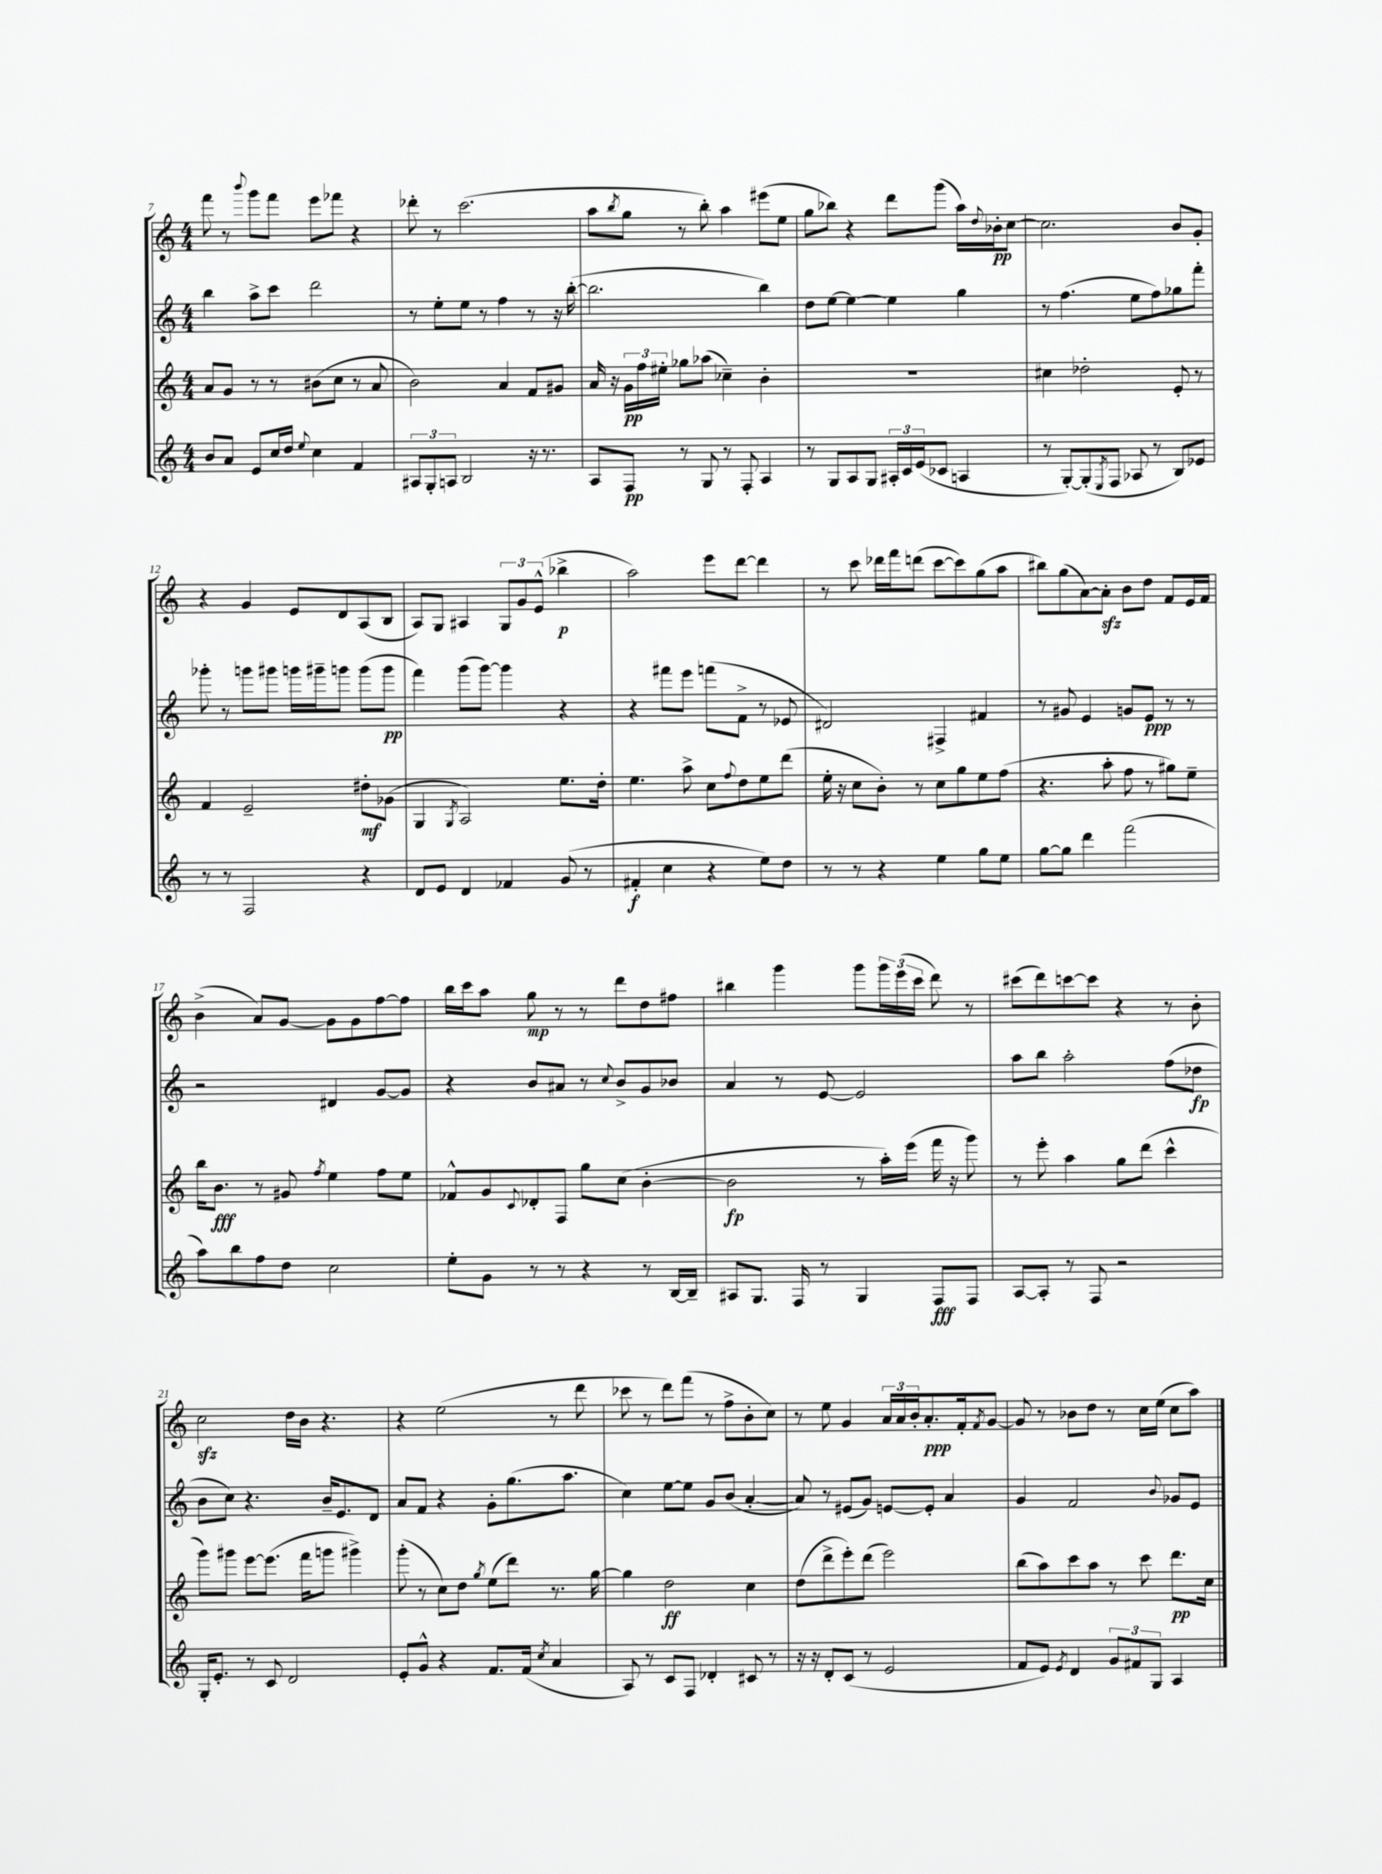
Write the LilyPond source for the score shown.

<<
\new StaffGroup <<
\new Staff = "s0" {
    \clef treble \key c \major \numericTimeSignature \time 4/4
    f'''8 r8 \appoggiatura { b'''8 } g'''8 f'''8 e'''8 fes'''8 r4 |
    des'''8-. r8 c'''2.( |
    a''8 \acciaccatura { b''8 } g''8 r8 b''8-.) a''4 eis'''8( e''8 |
    g''8 bes''8) r4 d'''8 g'''8( a''16) \appoggiatura { d''8 } bes'16-.\pp c''8~ |
    c''2. b'8 g'8-. |
    r4 g'4 e'8 d'8 a8( b8 |
    a8) g8 ais4 \tuplet 3/2 { g8 g'8 e'8-^( } bes''4->\p |
    a''2) e'''8 d'''8~ d'''4 |
    r8 c'''8 des'''16 f'''16 d'''8( c'''8~ c'''8) g''8( a''8 |
    bis''8) g''8( a'8~) a'8-.\sfz b'8 d''8 f'8 e'16 f'16 |
    b'4->( a'8) g'8~ g'8 g'8 f''8~ f''8 |
    b''16 c'''16 a''8 g''8\mp r8 r8 d'''8 d''8 fis''8 |
    bis''4 g'''4 g'''8 \tuplet 3/2 { g'''16 e'''16( c'''16 } d'''8) r8 |
    cis'''8( d'''8) c'''8~ c'''8 r4 r8 b'8-. |
    c''2\sfz d''16 b'16 r4. |
    r4 e''2( r8 d'''8 |
    ces'''8 r8 d'''8) f'''8( r8 f''8-> b'8-. c''8) |
    r8 e''8 g'4 \tuplet 3/2 { a'16 a'16 b'16-. } a'8.-.\ppp f'16-. \acciaccatura { f'8 } g'8~ |
    g'8 r8 bes'8 d''8 r8 c''16 e''16( c''8 a''8) \bar "|." |
}
\new Staff = "s1" {
    \clef treble \key c \major \numericTimeSignature \time 4/4
    b''4 a''8-> c'''8 d'''2 |
    r8 e''8-. e''8 r8 f''4 r8 r16 b''16~-.( |
    b''2. b''4) |
    d''8 e''8~ e''4~ e''4 g''4 |
    r8 f''4.( e''8 f''8) ges''8 f'''8-. |
    ges'''8-. r8 g'''8 gis'''8 g'''16 gis'''16-- g'''8 g'''8( g'''8\pp |
    f'''4) g'''8( g'''8~) g'''4 r4 |
    r4 fis'''8 e'''8 f'''8( f'8-> r8 ees'8 |
    dis'2) fis4-> fis'4 |
    r8 gis'8 e'4 g'8 e'8\ppp r8 r8 |
    r2 dis'4 g'8~ g'8 |
    r4 b'8 ais'8 r8 \appoggiatura { c''8 } b'8-> g'8 bes'8 |
    a'4 r8 e'8~ e'2 |
    a''8 b''8 a''2-. f''8( des''8\fp |
    b'8 c''8) r4. b'16-- e'8. d'8 |
    a'8 f'8 r4 g'8-. g''8.( a''8. |
    c''4) e''8~ e''8 g'8 b'8( a'4~-. |
    a'8) r8 eis'8( g'8) e'8~ e'8-. a'4 |
    g'4 f'2 \appoggiatura { b'8 } ges'8 e'8 \bar "|." |
}
\new Staff = "s2" {
    \clef treble \key c \major \numericTimeSignature \time 4/4
    a'8 g'8 r8 r8 bis'8( c''8 r8 a'8 |
    b'2) a'4 f'8 gis'8 |
    a'16 r16 \tuplet 3/2 { g'16\pp f''16 eis''16-. } ges''8 aes''8( ces''4--) b'4-. |
    R1 |
    cis''4 des''2-. e'8-. r8 |
    f'4 e'2-- dis''8-.\mf ges'8( |
    g4 \acciaccatura { g8 } a2) e''8. d''16-. |
    e''4. a''8-> c''8 \appoggiatura { f''8 } d''8 e''8 d'''8( |
    e''16-. r16 c''8 b'8-.) r8 c''8 g''8 e''8 f''8( |
    r4. a''8-. f''8 r8 gis''8) e''8-- |
    b''16 b'8.\fff r8 gis'8 \acciaccatura { f''8 } e''4 f''8 e''8 |
    fes'8-^ g'8 \appoggiatura { c'8 } des'8-. f8 g''8 c''8( b'4~-. |
    b'2\fp r8 a''16-.) e'''16( f'''16 r16 g'''8) |
    r8 e'''8-. a''4 g''8 d'''8( c'''4-^ |
    g'''8) gis'''8 e'''8~ e'''8.( f'''16 g'''8 gis'''4->) |
    g'''8-.( r8 c''8) d''8 \acciaccatura { g''8 } e''8( d'''8) r8. g''16~ |
    g''4 d''2\ff c''4 |
    d''8( d'''8-> e'''8-.) d'''8( e'''2) |
    b''8( a''8) c'''8 a''8 r8 c'''8 d'''8.\pp c''16 \bar "|." |
}
\new Staff = "s3" {
    \clef treble \key c \major \numericTimeSignature \time 4/4
    b'8 a'8 e'8 c''16 d''16 \appoggiatura { e''8 } c''4 f'4 |
    \tuplet 3/2 { ais8 g8-. a8 } b2 r16 r8. |
    a8 f8\pp r8 g8 r8 f8-. a4 |
    r8 g8 a8 g8 \tuplet 3/2 { ais16-. c'16 e'16( } ces'8 a4 |
    r8 g8~-.) g8-.( \acciaccatura { e8 } f8 aes8 r8 b8) ees'8 |
    r8 r8 f2 r4 |
    d'8 e'8 d'4 fes'4 g'8( r8 |
    fis'4-.\f c''4 r4 e''8) d''8 |
    r8 r8 r4 e''4 g''8 e''8 |
    g''8~ g''8 d'''4 f'''2( |
    a''8) b''8 f''8 d''8 c''2 |
    e''8-. g'8 r8 r8 r4 r8 b16~ b16-- |
    ais8 g8. f16 r8 g4 f8\fff f8 |
    a8~ a8-. r8 f8 r2 |
    g16-. e'8.-. r8 c'8 d'2 |
    e'8-. g'8-^ r4 f'8. f'16( \acciaccatura { c''8 } a'4 |
    a8) r8 c'8 f8 des'4-. cis'8 r8 |
    r16 r16 d'8-. c'8( r8 e'2 |
    f'8 e'8) \acciaccatura { e'8 } d'4 \tuplet 3/2 { g'8 fis'8 g8 } a4 \bar "|." |
}
>>
>>
\layout { \context { \Score currentBarNumber = #7 } }
